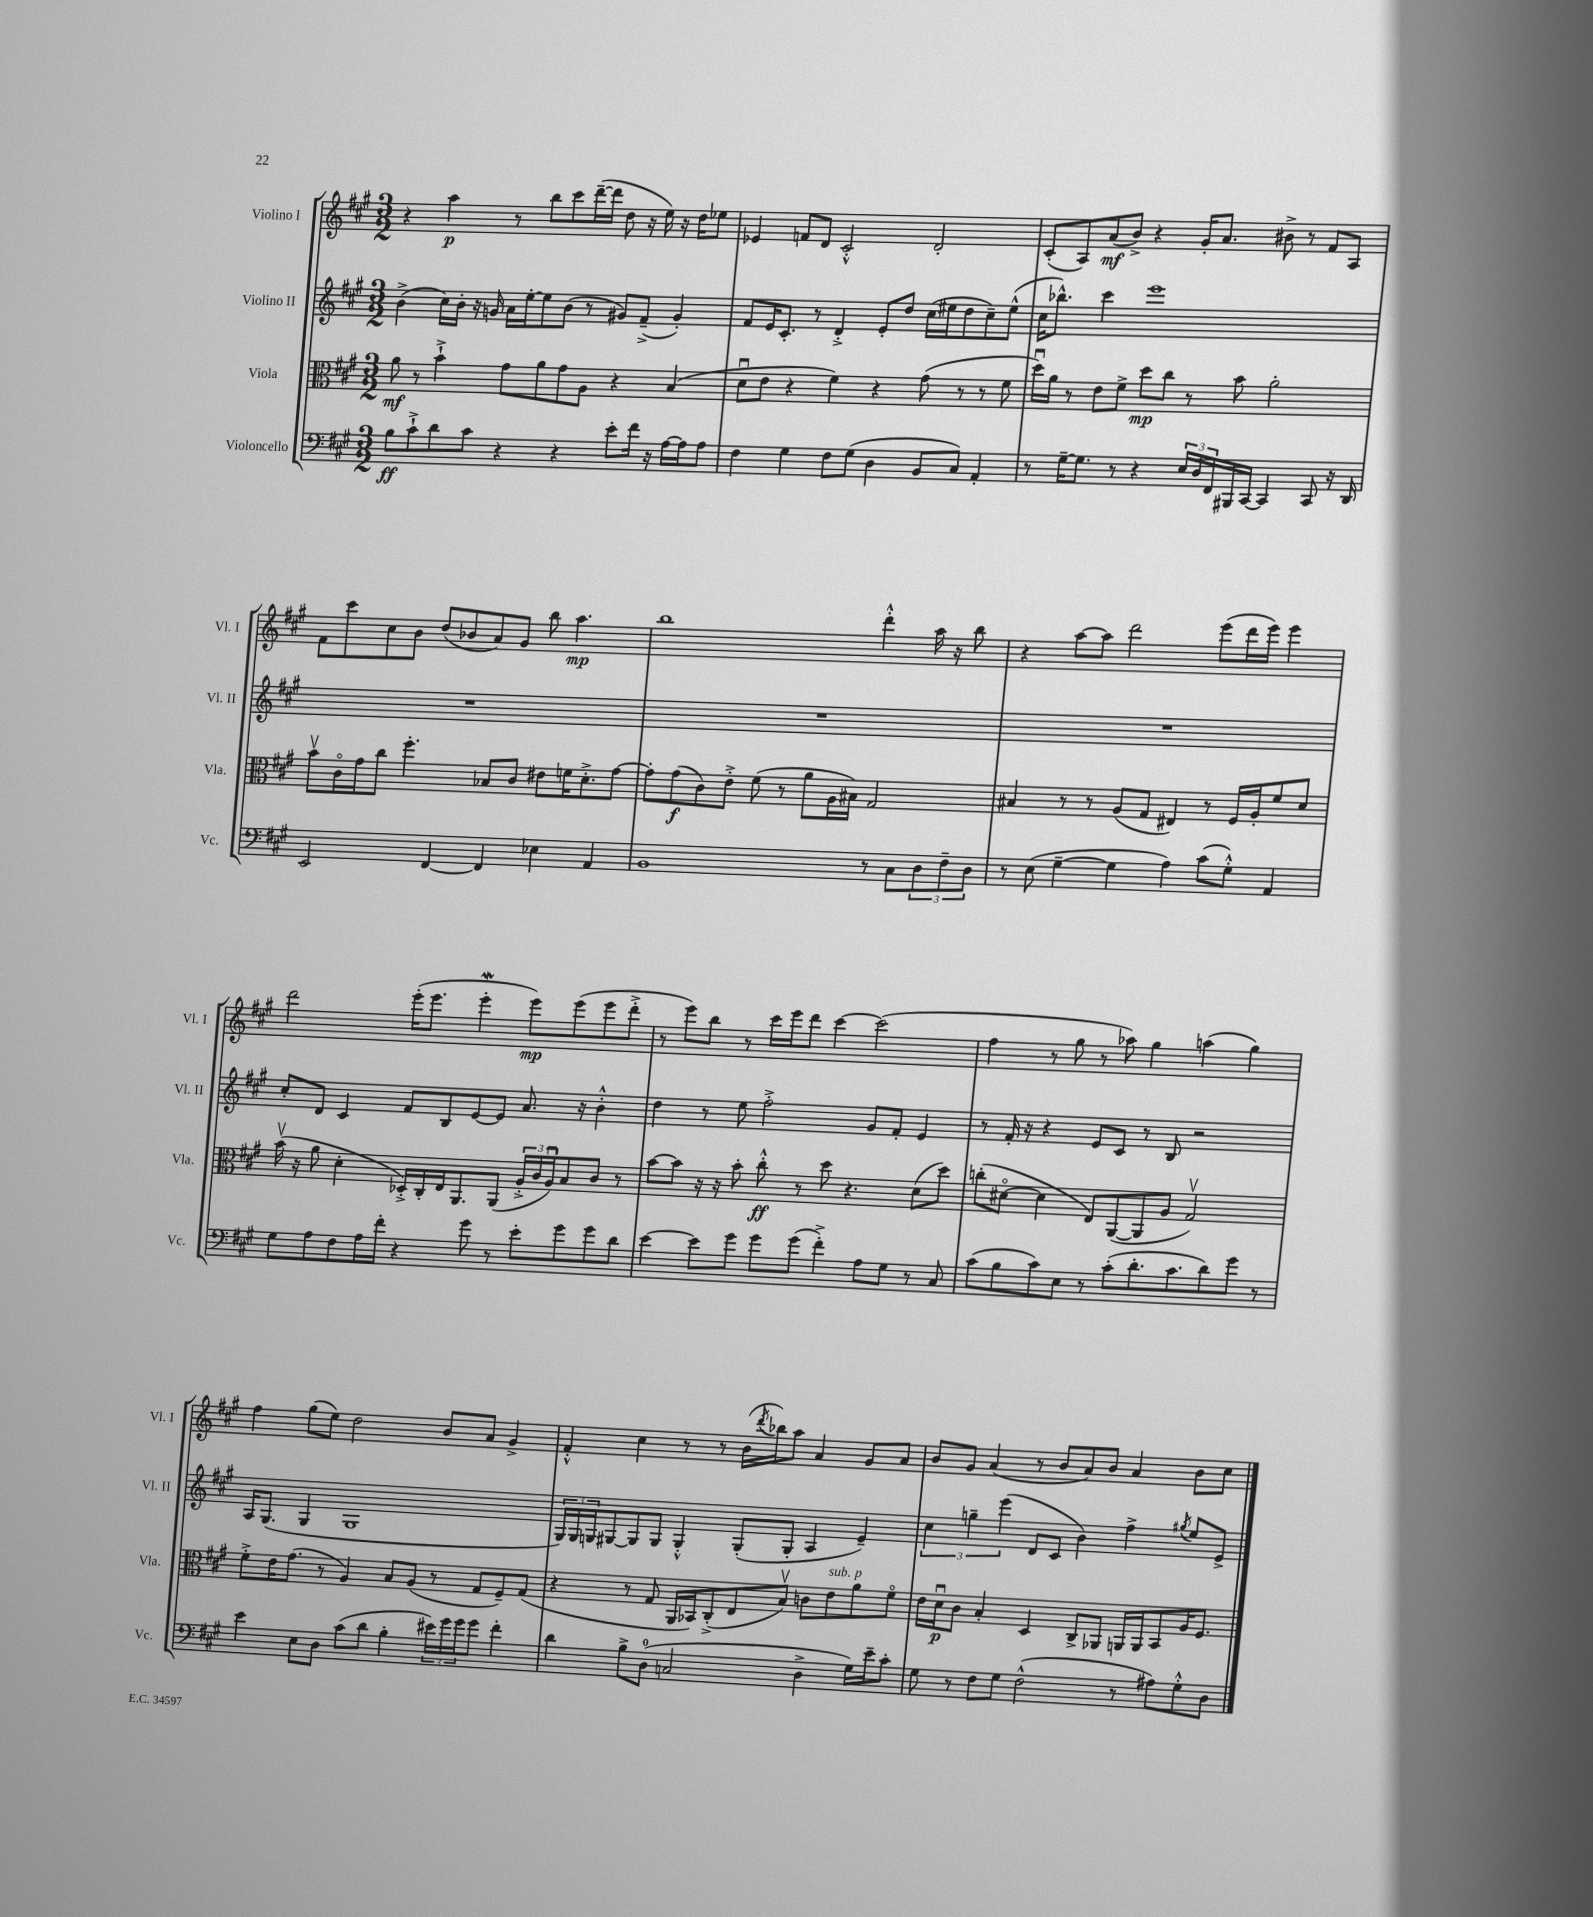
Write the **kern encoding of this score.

**kern	**dynam	**kern	**dynam	**kern	**kern	**dynam
*part4	*part4	*part3	*part3	*part2	*part1	*part1
*staff4	*staff4	*staff3	*staff3	*staff2	*staff1	*staff1
*I"Violoncello	*	*I"Viola	*	*I"Violino II	*I"Violino I	*
*I'Vc.	*	*I'Vla.	*	*I'Vl. II	*I'Vl. I	*
*clefF4	*	*clefC3	*	*clefG2	*clefG2	*
*k[f#c#g#]	*	*k[f#c#g#]	*	*k[f#c#g#]	*k[f#c#g#]	*
*M3/2	*	*M3/2	*	*M3/2	*M3/2	*
=1	=1	=1	=1	=1	=1	=1
8B\L	ff	8a\	mf	(4b^\	4r	.
8c#`^\	.	8r	.	.	.	.
8d\	.	4b`^\	.	16cc#\LL)	4aa\	p
.	.	.	.	16b'\JJ	.	.
8c#\J	.	.	.	16r	.	.
.	.	.	.	16gn/	.	.
4r	.	8g#\L	.	16a\LL	8r	.
.	.	.	.	[16ee'\J	.	.
.	.	8a\	.	8ee\]	8bb\L	.
4r	.	8g#\	.	(8b\J	8ccc#\	.
.	.	8A\J	.	8r	([16ddd~\L	.
.	.	.	.	.	16ddd\JJ]	.
8e'\L	.	4r	.	8g#X/L)	8dd\	.
16f#\Jk	.	.	.	(8f#~^/J	16r	.
16r	.	.	.	.	16ee\)	.
[16A\LL	.	(4B/	.	4g#'/)	16r	.
16A\J]	.	.	.	.	16dd\KL	.
8A\J	.	.	.	.	8ee-X\J	.
=2	=2	=2	=2	=2	=2	=2
4F#\	.	8du\L	.	8f#/L	4e-X/	.
.	.	8e\J	.	16e/K	.	.
.	.	.	.	8.c#'/J	.	.
4G#\	.	4r	.	.	8fn/L	.
.	.	.	.	8r	8d/J	.
8F#\L	.	4f#\)	.	4d'^/	2c#'^^/	.
(8G#\J	.	.	.	.	.	.
4D\	.	4r	.	8e'/L	.	.
.	.	.	.	8dd/J	.	.
8BB/L	.	(8g#\	.	(16cc#\LL	2d'/	.
.	.	.	.	16ee#X\J	.	.
8C#/J)	.	8r	.	8dd\	.	.
4AA'/	.	8r	.	8cc#~\)	.	.
.	.	8f#\	.	(8ee#^^\J	.	.
=3	=3	=3	=3	=3	=3	=3
8r	.	16ddu\LL)	.	16cc#\KL	(8c#'/L	.
.	.	16a\JJ	.	8.bb-X^^\J)	.	.
[16G#~\KL	.	8r	.	.	8A/)	.
8.G#\J]	.	.	.	.	.	.
.	.	8e\L	.	4ccc#\	(8a/	mf
8r	.	8f#^\J	.	.	8b^/J)	.
4r	.	8dd\L	mp	1eee	4r	.
.	.	8cc#\J	.	.	.	.
24E/LL	.	8r	.	.	16g#'/KL	.
24D/	.	.	.	.	.	.
.	.	.	.	.	8.a/J	.
24FF#/	.	.	.	.	.	.
16BBB#X/	.	8b\	.	.	.	.
[16CC#/JJ	.	.	.	.	.	.
4CC#/]	.	2a'\	.	.	8b#X^\	.
.	.	.	.	.	8r	.
8CC#/	.	.	.	.	8f#/L	.
16r	.	.	.	.	8A/J	.
16DD/	.	.	.	.	.	.
!!LO:LB:g=z
=4	=4	=4	=4	=4	=4	=4
2EE/	.	8bv\L	.	1.r	8f#\L	.
.	.	16c#\L	.	.	8ccc#\	.
.	.	16g#\J	.	.	.	.
.	.	8cc#\J	.	.	8cc#\	.
.	.	4.ff#'\	.	.	8b\J	.
[4FF#/	.	.	.	.	(8dd/L	.
.	.	.	.	.	8b-X/	.
4FF#/]	.	8B-X/L	.	.	8a/)	.
.	.	8c#/J	.	.	8g#/J	.
4E-X\	.	8e#X\L	.	.	8bb\	.
.	.	16fn\K	.	.	4.aa\	mp
.	.	8.d'^\	.	.	.	.
4AA/	.	.	.	.	.	.
.	.	[8g#\J	.	.	.	.
=5	=5	=5	=5	=5	=5	=5
1BB	.	8g#'\L]	.	1.r	1bb	.
.	.	(8g#\	f	.	.	.
.	.	8c#\)	.	.	.	.
.	.	8e'^\J	.	.	.	.
.	.	(8f#\	.	.	.	.
.	.	8r	.	.	.	.
.	.	8a\L	.	.	.	.
.	.	16A\L	.	.	.	.
.	.	16B#X\JJ)	.	.	.	.
8r	.	2G#/	.	.	4ddd'^^\	.
8C#\L	.	.	.	.	.	.
12D\	.	.	.	.	16aa\	.
.	.	.	.	.	16r	.
12F#~\	.	.	.	.	.	.
.	.	.	.	.	8bb\	.
12D\J	.	.	.	.	.	.
=6	=6	=6	=6	=6	=6	=6
8r	.	4B#X/	.	1.r	4r	.
(8E\	.	.	.	.	.	.
[4G#~\	.	8r	.	.	[8aa\L	.
.	.	8r	.	.	8aa\J]	.
4G#\]	.	(8A/L	.	.	2ddd\	.
.	.	8G#/J	.	.	.	.
4A\)	.	4E#X/)	.	.	.	.
(8c#\L	.	8r	.	.	(8eee\L	.
8G#'^^\J)	.	16F#/LL	.	.	16ddd\L	.
.	.	16A'/J	.	.	16eee\JJ)	.
4AA/	.	8f#/	.	.	4eee\	.
.	.	8d/J	.	.	.	.
!!LO:LB:g=z
=7	=7	=7	=7	=7	=7	=7
8G#\L	.	(16bv\	.	8cc#'/L	2ddd\	.
.	.	16r	.	.	.	.
8A\	.	8a\	.	8d/J	.	.
8F#\	.	4d'\	.	4c#/	.	.
16A\L	.	.	.	.	.	.
16f#'\JJ	.	.	.	.	.	.
4r	.	16D-X'^/LL)	.	8f#/L	(16eee'\KL	.
.	.	16C#'/	.	.	8.eee\J	.
.	.	16E/J	.	8B/	.	.
.	.	8.AA/	.	.	.	.
8g#\	.	.	.	[8e/	4eeeW'\	.
8r	.	(8AA/J	.	8e/J]	.	.
8e'\L	.	24A'^/LL	.	8.a/	8eee\L)	mp
.	.	24c#/	.	.	.	.
.	.	24Au/J)	.	.	.	.
8g#\	.	8B/	.	.	(8eee\	.
.	.	.	.	16r	.	.
8g#\	.	8c#/J	.	4b'^^\	8eee\	.
8d\J	.	8r	.	.	8ddd'^\J	.
=8	=8	=8	=8	=8	=8	=8
[4e\	.	[8b\L	.	4dd\	8r	.
.	.	8b\J]	.	.	8eee\L)	.
8e\L]	.	16r	.	8r	8bb\J	.
.	.	16r	.	.	.	.
8g#\J	.	8b'\	.	8ee\	8r	.
8g#\L	.	8cc#'^^\	ff	2ff#'^\	16ccc#\LL	.
.	.	.	.	.	16eee\J	.
(8g#\J	.	8r	.	.	8ddd\J	.
4f#'^\)	.	8dd\	.	.	[4ccc#\	.
.	.	4.r	.	.	.	.
8A\L	.	.	.	8g#/L	(2ccc#\]	.
8G#\J	.	.	.	8f#'/J	.	.
8r	.	(8d\L	.	4e/	.	.
8C#/	.	8dd\J)	.	.	.	.
=9	=9	=9	=9	=9	=9	=9
(8c#\L	.	(8ccn'\L	.	8r	4ff#\	.
8B\	.	[8d#X\J	.	16f#'/	.	.
.	.	.	.	16r	.	.
8c#\)	.	4d#\]	.	4r	8r	.
8E\J	.	.	.	.	8gg#\	.
8r	.	8E/L)	.	8e/L	8r	.
(8c#'\L	.	([8AA/	.	8c#/J	8aa-X\)	.
8.d'\	.	8AA/]	.	8r	4gg#\	.
.	.	8A/J	.	8B/	.	.
8.c#\	.	.	.	.	.	.
.	.	2G#v/)	.	2r	(4aan\	.
8d\)	.	.	.	.	.	.
8g#\J	.	.	.	.	4gg#\)	.
8r	.	.	.	.	.	.
!!LO:LB:g=z
=10	=10	=10	=10	=10	=10	=10
4e\	.	8f#'^\L	.	16A/KL	4ff#\	.
.	.	.	.	(8.G#/J	.	.
.	.	16e\K	.	.	.	.
.	.	(8.g#\J	.	.	.	.
8E\L	.	.	.	4G#/	(8gg#\L	.
8D\J	.	8r	.	.	8ee\J)	.
(8c#\L	.	4A/)	.	1G#	2dd\	.
8d\J	.	.	.	.	.	.
4B'\	.	8B/L	.	.	.	.
.	.	(8A/J	.	.	.	.
24e#X\LL)	.	8r	.	.	8b/L	.
24g#\	.	.	.	.	.	.
24g#\J	.	.	.	.	.	.
8g#\J	.	8G#/L	.	.	8a/J	.
4f#'\	.	8F#~/)	.	.	4g#^/	.
.	.	(8G#/J	.	.	.	.
=11	=11	=11	=11	=11	=11	=11
4d\	.	4r	.	24G#/LL)	4f#'^^/	.
.	.	.	.	24G#/	.	.
.	.	.	.	24Gn/J	.	.
.	.	.	.	[8G#X/	.	.
8B^\L	.	8r	.	8G#/]	4cc#\	.
(8D\J	.	8G#/	.	8G#/J	.	.
2Cn/	.	16AA/LL	.	4G#'^^/	8r	.
.	.	16BB-X/J)	.	.	.	.
.	.	(8C#'^/	.	.	8r	.
.	.	8E/	.	(8G#'/L	(16b\LL	.
.	.	.	.	.	8qddd/	.
.	.	.	.	.	16bb-X\J)	.
.	.	8Bv/J)	.	8G#'/J	8aa\J	.
4D^\	.	8cn\L	.	4A/	4a/	.
!	!	!LO:TX:a:i:t=sub. p	!	!	!	!
.	.	8e\	.	.	.	.
16G#\LL)	.	8a\	.	4e~/)	8g#/L	.
16e~\J	.	.	.	.	.	.
8c#'\J	.	8f#\J	.	.	8a/J	.
=12	=12	=12	=12	=12	=12	=12
8G#\	.	16e\LL	.	6cc#\	8b/L	.
.	.	16du\J	p	.	.	.
8r	.	8c#\J	.	.	8g#/J	.
.	.	.	.	6ggn~\	.	.
8F#\L	.	4B'/	.	.	(4a/	.
.	.	.	.	(6eee\	.	.
8G#\J	.	.	.	.	.	.
(2F#^^\	.	4D/	.	8d/L	8r	.
.	.	.	.	8c#/J	8b/L	.
.	.	8C#^/L	.	4b\)	8a/)	.
.	.	8AA-X/J	.	.	8b/J	.
8r	.	16AAn/LL	.	4ff#^\	4a/	.
.	.	16AA/J	.	.	.	.
8A#X\L)	.	8BB/	.	.	.	.
.	.	.	.	8qgg#X/	.	.
8G#'^^\	.	16A/K	.	8ee/L	8b\L	.
.	.	8.F#/J	.	.	.	.
8D\J	.	.	.	8e^/J	8cc#\J	.
==	==	==	==	==	==	==
*-	*-	*-	*-	*-	*-	*-
